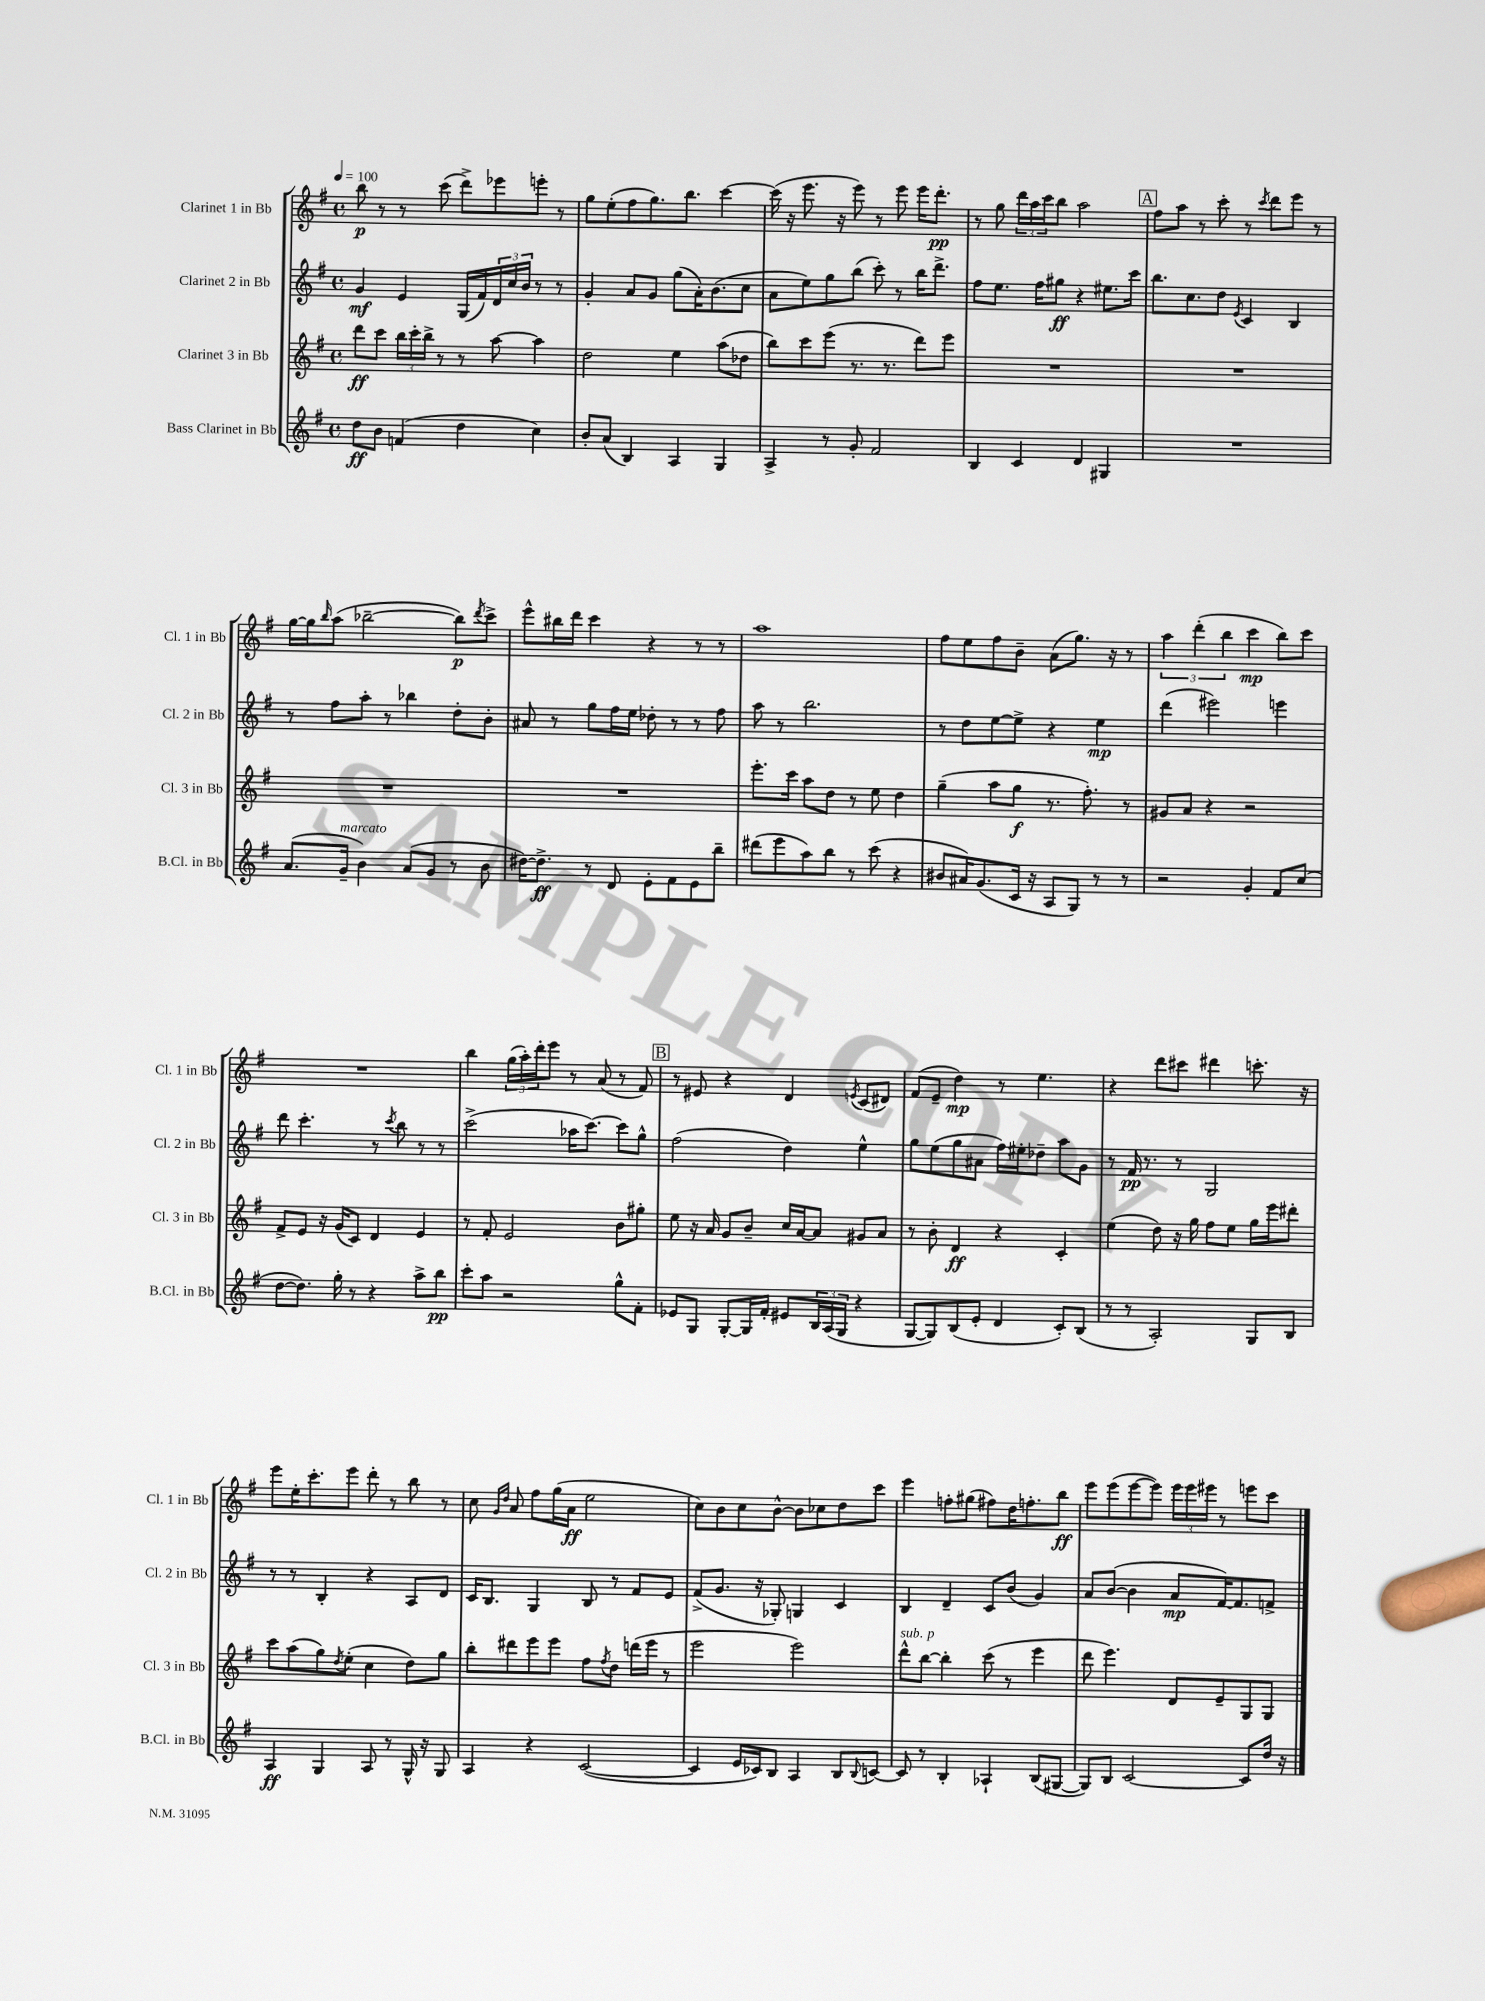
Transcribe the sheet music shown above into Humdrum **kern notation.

**kern	**dynam	**kern	**dynam	**kern	**dynam	**kern	**dynam
*part4	*part4	*part3	*part3	*part2	*part2	*part1	*part1
*staff4	*staff4	*staff3	*staff3	*staff2	*staff2	*staff1	*staff1
*I"Bass Clarinet in Bb	*	*I"Clarinet 3 in Bb	*	*I"Clarinet 2 in Bb	*	*I"Clarinet 1 in Bb	*
*I'B.Cl. in Bb	*	*I'Cl. 3 in Bb	*	*I'Cl. 2 in Bb	*	*I'Cl. 1 in Bb	*
*clefG2	*	*clefG2	*	*clefG2	*	*clefG2	*
*k[f#]	*	*k[f#]	*	*k[f#]	*	*k[f#]	*
*M4/4	*	*M4/4	*	*M4/4	*	*M4/4	*
*met(c)	*	*met(c)	*	*met(c)	*	*met(c)	*
*MM100	*	*MM100	*	*MM100	*	*MM100	*
=1	=1	=1	=1	=1	=1	=1	=1
8dd\L	ff	8ddd\L	ff	4g/	mf	8bb\	p
8b\J	.	8ccc\J	.	.	.	8r	.
(4fn/	.	24bb\LL	.	4e/	.	8r	.
.	.	24ccc'\	.	.	.	.	.
.	.	24bb^\JJ	.	.	.	.	.
.	.	8r	.	.	.	(8ccc\	.
4dd\	.	8r	.	(16G/LL	.	8ddd^\L)	.
.	.	.	.	16f#/)	.	.	.
.	.	[8aa\	.	24d/	.	8eee-X\	.
.	.	.	.	24cc/	.	.	.
.	.	.	.	24b/JJ	.	.	.
4cc\)	.	4aa\]	.	8r	.	8eeen'\J	.
.	.	.	.	8r	.	8r	.
=2	=2	=2	=2	=2	=2	=2	=2
8b'/L	.	2dd\	.	4g'/	.	8gg\L	.
(8a/J	.	.	.	.	.	(8ee'\	.
4B/)	.	.	.	8a/L	.	8ff#\	.
.	.	.	.	8g/J	.	8.gg\)	.
4A/	.	4ee\	.	(8gg\L	.	.	.
.	.	.	.	.	.	8.bb\J	.
.	.	.	.	16a'\K)	.	.	.
.	.	.	.	(8.b\	.	.	.
4G/	.	(8aa\L	.	.	.	[4ccc\	.
.	.	8dd-X\J	.	8cc\J	.	.	.
=3	=3	=3	=3	=3	=3	=3	=3
4A^/	.	8bb\L)	.	8a\L	.	(16ccc\]	.
.	.	.	.	.	.	16r	.
.	.	8ccc\	.	8ee\)	.	8.eee\	.
8r	.	(8eee\J	.	8gg\	.	.	.
.	.	.	.	.	.	16r	.
8g'/	.	8.r	.	(8bb\J	.	8eee\)	.
2f#/	.	.	.	8ccc'\)	.	8r	.
.	.	8.r	.	.	.	.	.
.	.	.	.	8r	.	8eee\	.
.	.	8ddd\L)	.	16bb\KL	.	16eee\KL	.
.	.	.	.	8.ddd^\J	.	8.ddd'\J	pp
.	.	8eee\J	.	.	.	.	.
=4	=4	=4	=4	=4	=4	=4	=4
4B/	.	1r	.	8ff#\L	.	8r	.
.	.	.	.	8.ee\J	.	8gg\	.
4c/	.	.	.	.	.	24ddd\LL	.
.	.	.	.	.	.	24aa\	.
.	.	.	.	16ff#\KL	.	.	.
.	.	.	.	.	.	24ccc\J	.
.	.	.	.	8gg#X\J	ff	8bb\J	.
4d/	.	.	.	4r	.	2aa\	.
4G#X/	.	.	.	8.ee#X\L	.	.	.
.	.	.	.	16ccc\Jk	.	.	.
!!LO:REH:place=s1:t=A
=5	=5	=5	=5	=5	=5	=5	=5
1r	.	1r	.	8.bb\L	.	8ff#\L	.
.	.	.	.	.	.	8aa\J	.
.	.	.	.	8.cc\	.	.	.
.	.	.	.	.	.	8r	.
.	.	.	.	8dd\J	.	8ccc'\	.
.	.	.	.	8qe/	.	.	.
.	.	.	.	4c/	.	8r	.
.	.	.	.	.	.	8qccc/	.
.	.	.	.	.	.	8ddd\L	.
.	.	.	.	4B/	.	8eee\J	.
.	.	.	.	.	.	8r	.
!!LO:LB:g=z
=6	=6	=6	=6	=6	=6	=6	=6
(8.a/L	.	1r	.	8r	.	[16gg\LL	.
.	.	.	.	.	.	16gg\J]	.
.	.	.	.	.	.	16qqbb/	.
.	.	.	.	8ff#\L	.	(8aa\J	.
!LO:TX:a:i:t=marcato	!	!	!	!	!	!	!
16g~/Jk	.	.	.	.	.	.	.
4b\)	.	.	.	8aa'\J	.	[2bb-X~\	.
.	.	.	.	8r	.	.	.
(8a/L	.	.	.	4bb-X\	.	.	.
8g/J	.	.	.	.	.	.	.
8r	.	.	.	8dd'\L	.	8bb-\L])	p
.	.	.	.	.	.	8qddd/	.
8b\	.	.	.	8b'\J	.	8ccc^\J	.
=7	=7	=7	=7	=7	=7	=7	=7
[16dd#X\KL)	.	1r	.	8a#X/	.	8eee^^\L	.
8.dd#^\J]	ff	.	.	.	.	.	.
.	.	.	.	8r	.	16bb#X\L	.
.	.	.	.	.	.	16ddd\JJ	.
8r	.	.	.	8gg\L	.	4ccc\	.
8d/	.	.	.	16ff#\L	.	.	.
.	.	.	.	16ee\JJ	.	.	.
8e'\L	.	.	.	8dd-X'\	.	4r	.
8f#\	.	.	.	8r	.	.	.
8e\	.	.	.	8r	.	8r	.
8bb~\J	.	.	.	8ff#\	.	8r	.
=8	=8	=8	=8	=8	=8	=8	=8
(8ddd#X\L	.	8.eee'\L	.	8aa\	.	1aa	.
8eee\	.	.	.	8r	.	.	.
.	.	16ccc\Jk	.	.	.	.	.
8aa\)	.	8aa\L	.	2.bb\	.	.	.
8bb\J	.	8dd\J	.	.	.	.	.
8r	.	8r	.	.	.	.	.
(8ccc\	.	8ee\	.	.	.	.	.
4r	.	4dd\	.	.	.	.	.
=9	=9	=9	=9	=9	=9	=9	=9
8b#X/L	.	(4gg~\	.	8r	.	8ff#\L	.
16a#X/K)	.	.	.	8dd\L	.	8ee\	.
(8.g/	.	.	.	.	.	.	.
.	.	8aa\L	.	[8ee\	.	8ff#\	.
16c/Jk	.	8gg\J	f	8ee^\J]	.	8b~\J	.
16r	.	.	.	.	.	.	.
8A/L	.	8.r	.	4r	.	(8a\L	.
8G/J)	.	.	.	.	.	8.gg\J)	.
.	.	8.ff#'\)	.	.	.	.	.
8r	.	.	.	4ee\	mp	.	.
.	.	.	.	.	.	16r	.
8r	.	8r	.	.	.	8r	.
=10	=10	=10	=10	=10	=10	=10	=10
2r	.	8g#X/L	.	(4ddd\	.	6aa\	.
.	.	8a/J	.	.	.	.	.
.	.	.	.	.	.	(6ddd'\	.
.	.	4r	.	2eee#X\)	.	.	.
.	.	.	.	.	.	6bb\	.
4g'/	.	2r	.	.	.	4ccc\	mp
8f#/L	.	.	.	4eeen\	.	8bb\L)	.
(8cc/J	.	.	.	.	.	8ccc\J	.
!!LO:LB:g=z
=11	=11	=11	=11	=11	=11	=11	=11
[8dd\L	.	8f#^/L	.	8ddd\	.	1r	.
8.dd\J])	.	8e/J	.	4.ccc'\	.	.	.
.	.	16r	.	.	.	.	.
16gg'\	.	(16g/KL	.	.	.	.	.
8r	.	8c/J)	.	.	.	.	.
4r	.	4d/	.	8r	.	.	.
.	.	.	.	8qccc/	.	.	.
.	.	.	.	8bb\	.	.	.
8aa^\L	.	4e/	.	8r	.	.	.
8bb\J	pp	.	.	8r	.	.	.
=12	=12	=12	=12	=12	=12	=12	=12
8ccc'\L	.	8r	.	(2ccc^\	.	4bb\	.
8aa\J	.	8f#'/	.	.	.	.	.
2r	.	2e/	.	.	.	(24gg\LL	.
.	.	.	.	.	.	24aa'\)	.
.	.	.	.	.	.	24ddd'\J	.
.	.	.	.	.	.	8eee\J	.
.	.	.	.	16aa-X\KL	.	8r	.
.	.	.	.	[8.ccc\J)	.	.	.
.	.	.	.	.	.	(8a/	.
8gg^^\L	.	8b\L	.	8ccc\L]	.	8r	.
8f#'\J	.	8gg#X'\J	.	8gg^^\J	.	8f#/)	.
!!LO:REH:place=s1:t=B
=13	=13	=13	=13	=13	=13	=13	=13
8e-X/L	.	8ee\	.	(2ff#\	.	8r	.
8G/J	.	16r	.	.	.	8e#X/	.
.	.	16a/	.	.	.	.	.
[8G'/L	.	8g/L	.	.	.	4r	.
16G/L]	.	8b~/J	.	.	.	.	.
16f#'/JJ	.	.	.	.	.	.	.
8e#X/L	.	16cc/LL	.	4dd\)	.	4d/	.
.	.	[16a/J	.	.	.	.	.
24B/L	.	8a/J]	.	.	.	.	.
(24A/	.	.	.	.	.	.	.
24G/JJ	.	.	.	.	.	.	.
.	.	.	.	.	.	8qen/	.
4r	.	8g#X/L	.	4ee^^\	.	(8c/L	.
.	.	8a/J	.	.	.	8d#X/J)	.
=14	=14	=14	=14	=14	=14	=14	=14
[8G/L	.	8r	.	8gg\L	.	(8f#/L	.
8G/])	.	8b'\	.	(8ee\	.	8e~/J	.
(8B/	.	4d/	ff	8gg\	.	4dd\)	mp
8e'/J	.	.	.	8a#X\J	.	.	.
4d/	.	4r	.	16ff#\LL)	.	8r	.
.	.	.	.	16ee#X'\J	.	.	.
.	.	.	.	8dd-X~\J	.	4.ee\	.
8c'/L)	.	4c'/	.	8aa\L	.	.	.
(8B/J	.	.	.	8g\J	.	.	.
=15	=15	=15	=15	=15	=15	=15	=15
8r	.	(4ee\	.	8r	.	4r	.
8r	.	.	.	16f#/	pp	.	.
.	.	.	.	8.r	.	.	.
2A'/)	.	8dd\)	.	.	.	8ddd\L	.
.	.	16r	.	8r	.	8ccc#X\J	.
.	.	16gg\	.	.	.	.	.
.	.	8ff#\L	.	2G/	.	4ddd#X\	.
.	.	8ee\J	.	.	.	.	.
8G/L	.	16gg\LL	.	.	.	8.cccn'\	.
.	.	16eee\J	.	.	.	.	.
8B/J	.	8ddd#X'\J	.	.	.	.	.
.	.	.	.	.	.	16r	.
!!LO:LB:g=z
=16	=16	=16	=16	=16	=16	=16	=16
4A/	ff	8ccc\L	.	8r	.	8eee\L	.
.	.	(8aa\	.	8r	.	16ee'\K	.
.	.	.	.	.	.	8.ccc'\	.
4G/	.	8gg\)	.	4B'/	.	.	.
.	.	8qdd/	.	.	.	.	.
.	.	(8ee'\J	.	.	.	8eee\J	.
8A/	.	4cc\	.	4r	.	8ddd'\	.
8r	.	.	.	.	.	8r	.
16G^^/	.	8dd\L)	.	8A/L	.	8bb\	.
16r	.	.	.	.	.	.	.
8G/	.	8gg\J	.	8d/J	.	8r	.
=17	=17	=17	=17	=17	=17	=17	=17
4A/	.	8bb'\L	.	16c/KL	.	8cc\	.
.	.	.	.	8.B/J	.	.	.
.	.	.	.	.	.	16qqg/LL	.
.	.	.	.	.	.	16qqdd/JJ	.
.	.	8ddd#X\	.	.	.	8a/	.
4r	.	8eee\	.	4G/	.	8ff#\L	.
.	.	8eee\J	.	.	.	(16gg\L	.
.	.	.	.	.	.	16a\JJ	ff
([2c/	.	8ff#\L	.	8B/	.	2ee\	.
.	.	8qff#/	.	.	.	.	.
.	.	8dd\J	.	8r	.	.	.
.	.	(16dddn\LL	.	8f#/L	.	.	.
.	.	16eee\JJ	.	.	.	.	.
.	.	8r	.	8e/J	.	.	.
=18	=18	=18	=18	=18	=18	=18	=18
4c/]	.	2eee\	.	(8f#^/L	.	8cc\L)	.
.	.	.	.	8.g/J	.	8b\	.
16e/LL	.	.	.	.	.	8cc\	.
16c-X/J)	.	.	.	16r	.	.	.
8B/J	.	.	.	8G-X'/)	.	[8b^^\J	.
4A/	.	2eee\)	.	4Gn/	.	8b\L]	.
.	.	.	.	.	.	8cc-X\	.
8B/L	.	.	.	4c/	.	8dd\	.
8qqB/	.	.	.	.	.	.	.
[8cn/J	.	.	.	.	.	8ccc\J	.
=19	=19	=19	=19	=19	=19	=19	=19
!	!	!LO:TX:a:i:t=sub. p	!	!	!	!	!
8c/]	.	8ddd^^\L	.	4B/	.	4eee\	.
8r	.	[8bb\J	.	.	.	.	.
4B'/	.	4bb'\]	.	4d~/	.	8ffn'\L	.
.	.	.	.	.	.	(8gg#X\J	.
4A-X`/	.	(8ccc\	.	8c/L	.	8ff#X\L)	.
.	.	8r	.	(8b/J	.	16dd\K	.
.	.	.	.	.	.	8.ffn'\	.
(8B/L	.	4eee\	.	4g/)	.	.	.
[8G#X/J	.	.	.	.	.	8bb\J	ff
=20	=20	=20	=20	=20	=20	=20	=20
8G#/L])	.	8ddd\	.	8a/L	.	8eee\L	.
8B/J	.	4.eee\)	.	([8b/J	.	(8eee\	.
[2c/	.	.	.	4b\]	.	[8eee\	.
.	.	.	.	.	.	8eee\J])	.
.	.	8d/L	.	8a/L	mp	24eee\LL	.
.	.	.	.	.	.	24eee\	.
.	.	.	.	.	.	24eee#X\JJ	.
.	.	8e~/	.	[16f#/K)	.	8r	.
.	.	.	.	8.f#/]	.	.	.
8c/L]	.	8G/	.	.	.	8eeen\L	.
16dd/Jk	.	8G/J	.	8fn^/J	.	8ccc\J	.
16r	.	.	.	.	.	.	.
==	==	==	==	==	==	==	==
*-	*-	*-	*-	*-	*-	*-	*-
